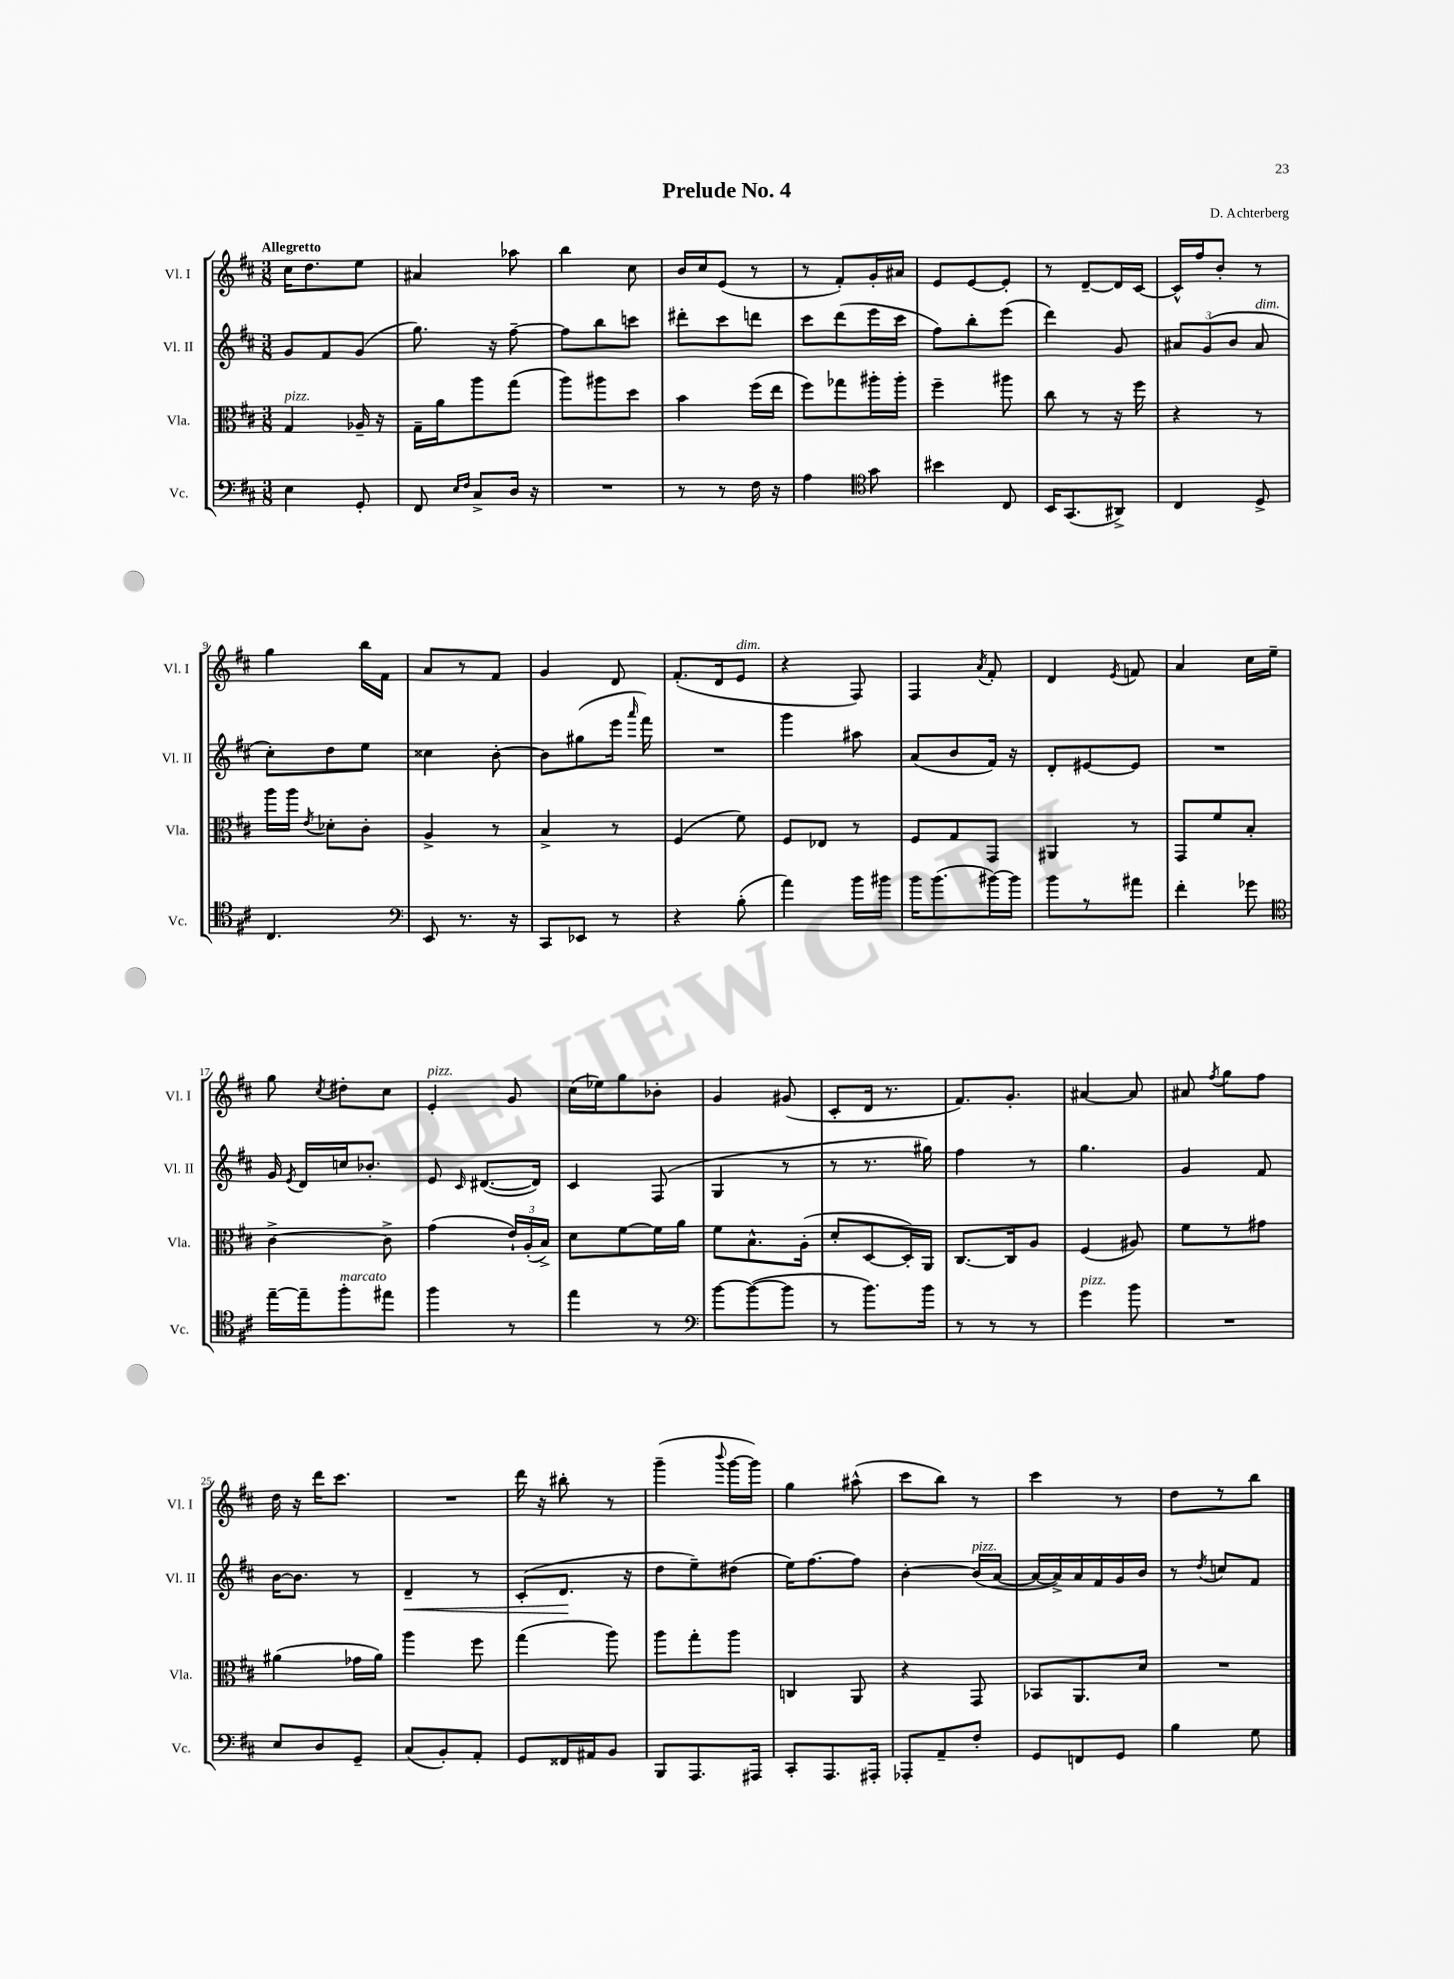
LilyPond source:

\header { title = "Prelude No. 4" composer = "D. Achterberg" }
<<
\new StaffGroup <<
\new Staff = "s0" \with { instrumentName = "Vl. I" shortInstrumentName = "Vl. I" } {
    \clef treble \key d \major \numericTimeSignature \time 3/8 \tempo "Allegretto"
    \autoBeamOff cis''16[ d''8. e''8] |
    ais'4 aes''8 |
    b''4 cis''8 |
    b'16[ cis''16 e'8]( r8 |
    r8 fis'8[-.) g'16-. ais'16] |
    e'8[ e'8~ e'8]-. |
    r8 d'8[~-- d'16 cis'16]~ |
    cis'16[-^ fis''16 b'8]-. r8 |
    g''4 b''16[ fis'16] |
    a'8[ r8 fis'8] |
    g'4 d'8 |
    fis'8.[-.( d'16 e'8]^\markup { \italic "dim." } |
    r4 fis8) |
    fis4 \acciaccatura { a'8 } fis'8-. |
    d'4 \acciaccatura { e'8 } f'8 |
    a'4 cis''16[ e''16]-- |
    g''8 \acciaccatura { cis''8 } dis''8[-. cis''8] |
    e'4-.^\markup { \italic "pizz." } g'8 |
    cis''16[( ees''16) g''8 bes'8]-. |
    g'4 gis'8( |
    cis'8[-. d'16] r8. |
    fis'8.[) g'8.]-. |
    ais'4~ ais'8 |
    ais'8 \acciaccatura { fis''8 } g''8[ fis''8] |
    d''16 r16 d'''16[ cis'''8.] |
    R4. |
    d'''16 r16 bis''8-. r8 |
    g'''4--( \appoggiatura { b'''8 } g'''16[~ g'''16]) |
    g''4 ais''8-^( |
    cis'''8[ b''8]) r8 |
    cis'''4 r8 |
    d''8[ r8 b''8] \bar "|." |
}
\new Staff = "s1" \with { instrumentName = "Vl. II" shortInstrumentName = "Vl. II" } {
    \clef treble \key d \major \numericTimeSignature \time 3/8
    \autoBeamOff g'8[ fis'8 g'8]( |
    g''8.) r16 fis''8~-- |
    fis''8[ b''8 c'''8] |
    dis'''8[-. cis'''8 d'''8] |
    cis'''8[ d'''8( e'''16 cis'''16] |
    fis''8[) b''8-. e'''8]( |
    d'''4) g'8 |
    \tuplet 3/2 { ais'8[ g'8( b'8] } ais'8^\markup { \italic "dim." } |
    cis''8[-.) d''8 e''8] |
    cisis''4 b'8~-. |
    b'8[ gis''8( e'''16] \grace { a'''16 } fis'''16) |
    R4. |
    g'''4 ais''8 |
    a'8[( b'8 fis'16]) r16 |
    d'8[-. eis'8~ eis'8] |
    R4. |
    g'16 \acciaccatura { e'8 } d'16[ c''16 bes'8.]-. |
    e'8 \grace { cis'16 } dis'8.[~( dis'16]) |
    cis'4 fis8( |
    g4 r8 |
    r8 r8. gis''16) |
    fis''4 r8 |
    g''4. |
    g'4 fis'8 |
    b'16[~ b'8.] r8 |
    d'4--\< r8 |
    cis'8[-.( d'8.]\! r16 |
    d''8[ e''8--) dis''8]( |
    e''16[) fis''8.~ fis''8] |
    b'4~-. b'16[^\markup { \italic "pizz." }( a'16]~ |
    a'16[~ a'16->) a'16 fis'16 g'16 b'16] |
    r8 \acciaccatura { d''8 } c''8[ fis'8] \bar "|." |
}
\new Staff = "s2" \with { instrumentName = "Vla." shortInstrumentName = "Vla." } {
    \clef alto \key d \major \numericTimeSignature \time 3/8
    \autoBeamOff g4^\markup { \italic "pizz." } aes16-- r16 |
    g16[-- a'16 a''8 g''8]( |
    a''8[) ais''8 d''8] |
    b'4 fis''16[( e''16] |
    fis''8[) ges''8 ais''16-. ais''16]-. |
    fis''4-- ais''8 |
    cis''8 r8 r16 fis''16 |
    r4 r8 |
    a''16[ a''16] \acciaccatura { e'8 } des'8[-. cis'8]-. |
    a4-> r8 |
    b4-> r8 |
    fis4( fis'8) |
    fis8[ ees8] r8 |
    fis8[ g8 g,8] |
    ais,4 r8 |
    g,8[ fis'8 b8]-. |
    cis'4~-> cis'8-> |
    g'4( \tuplet 3/2 { e'16[-!) a16-.( b16]->) } |
    d'8[ fis'8~ fis'16 a'16] |
    fis'8[ b8.-^ a16]-.( |
    d'8[-. d8~ d16-.) a,16] |
    cis8.[~ cis16 a8] |
    fis4( ais8) |
    fis'8[ r8 gis'8] |
    ais'4( ges'16[ ais'16]) |
    a''4 fis''8 |
    g''4( a''8) |
    a''8[ g''8-. a''8] |
    c4 a,8 |
    r4 g,8 |
    bes,8[ a,8. d'16] |
    R4. \bar "|." |
}
\new Staff = "s3" \with { instrumentName = "Vc." shortInstrumentName = "Vc." } {
    \clef bass \key d \major \numericTimeSignature \time 3/8
    \autoBeamOff e4 g,8-. |
    fis,8 \grace { e16[ fis16] } cis8[-> d16] r16 |
    R4. |
    r8 r8 fis16 r16 |
    a4 \clef tenor g'8 |
    bis'4 cis8 |
    b,16[ g,8.( ais,8]->) |
    cis4 d8-> |
    cis4. |
    \clef bass e,8 r8. r16 |
    cis,8[ ees,8] r8 |
    r4 b8-.( |
    a'4) b'16[ bis'16] |
    b'16[ b'8.( bis'16~) bis'16] |
    b'8[ r8 ais'8] |
    fis'4-. ges'8 |
    \clef tenor e''16[~-- e''16-- fis''8-.^\markup { \italic "marcato" } eis''8] |
    fis''4 r8 |
    e''4 r8 |
    \clef bass b'8[~ b'8~( b'8] |
    r8 b'8.[) b'16] |
    r8 r8 r8 |
    g'4^\markup { \italic "pizz." } b'8 |
    R4. |
    e8[ d8 g,8]-- |
    cis8[( b,8-.) a,8]-. |
    g,8[ fisis,16 ais,16 b,8] |
    b,,8[ a,,8. ais,,16] |
    cis,8[-. a,,8. ais,,16]-. |
    aes,,8[-. a,8-- fis8]-. |
    g,8[ f,8 g,8] |
    b4 g8 \bar "|." |
}
>>
>>
